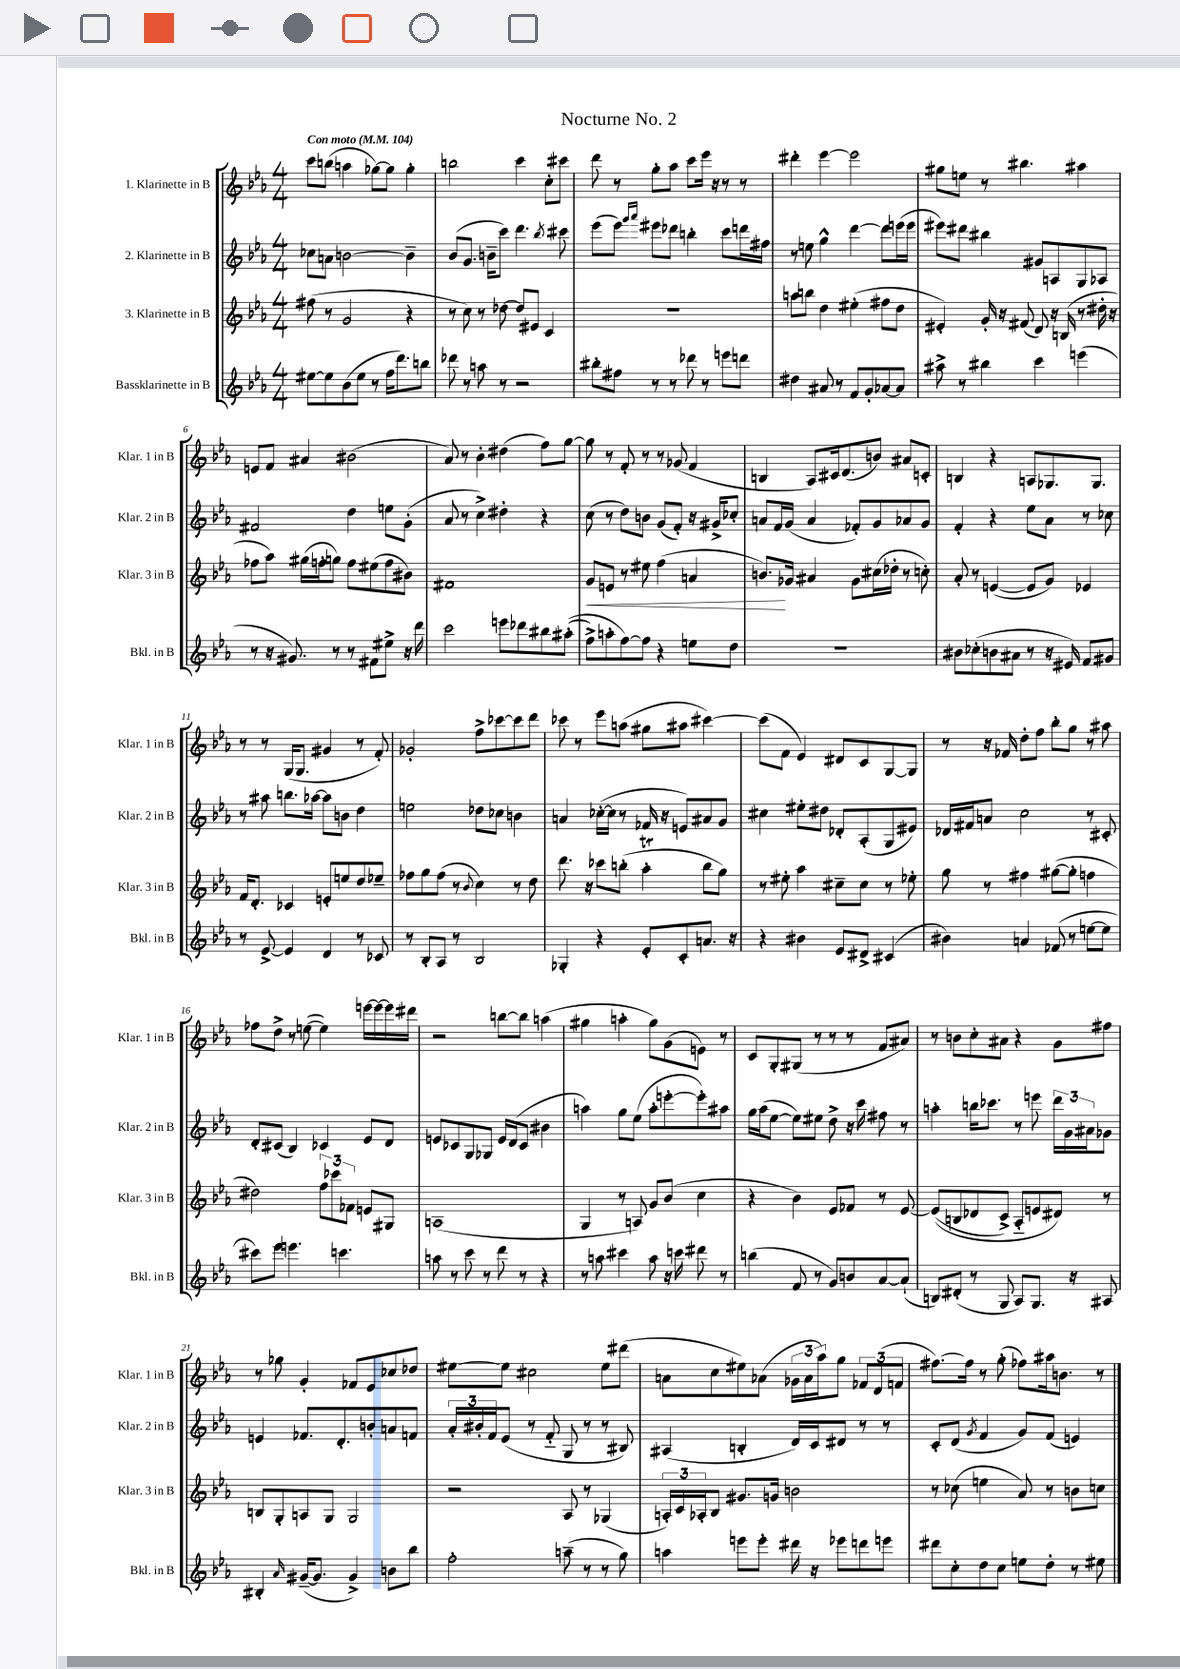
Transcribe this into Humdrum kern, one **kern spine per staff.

**kern	**kern	**kern	**kern
*staff4	*staff3	*staff2	*staff1
*clefG2	*clefG2	*clefG2	*clefG2
*k[b-e-a-]	*k[b-e-a-]	*k[b-e-a-]	*k[b-e-a-]
*M4/4	*M4/4	*M4/4	*M4/4
*MM104	*MM104	*MM104	*MM104
[8ee#\L	(8ff#\	8cc-\L	8ccc\L
8ee#\]	8r	8a\J	(8bb\J
(8b-\	2g/	[2b\	4aa\
8ee#\J	.	.	.
8r	.	.	[8gg-\L)
16ff\LK	.	.	8gg-\]J
8.ddd\)	.	.	.
.	4r	4b~\]	4gg-'\
8bb\J	.	.	.
=	=	=	=
8ddd-\	8r	(8b-/L	2bb\
8r	8cc\)	8.g/J	.
8aa\	8r	.	.
.	.	16b~\LK	.
8r	[8dd-\	8ccc\J)	.
2r	8dd-/]L	4.ddd\	4ccc\
.	8e#/J	.	.
.	4c/	.	8cc'\L
.	.	8qbb-/	.
.	.	8ccc#\	8ccc#\J
=	=	=	=
8bb#'\L	1r	(8eee-\L	8ddd\
8ff#\J	.	8eee-\J)	8r
.	.	16qqggg/LL	.
.	.	16qqaaa-/JJ	.
8r	.	8eee#\L	8gg'\L
8r	.	8ddd-\J	8aa-\J
8ddd-\	.	4bb'\	8ccc\L
8r	.	.	16eee-\Jk
.	.	.	16r
8eee\L	.	8ccc\L	8r
8ddd\J	.	16ddd\L	8r
.	.	16ff#\JJ	.
=	=	=	=
4dd#\	8aa\L	8r	4ddd#'\
.	8bb\J	8ee\	.
8a#/	4dd\	4gg^^\	[4eee-\
8r	.	.	.
8f/L	(4ee#'\	[4ddd\	2eee-\]
8g'/	.	.	.
[8a-/	8ff#\L	8ddd\]L	.
8a-/]J	8dd\J	(16eee\L	.
.	.	16eee\JJ	.
=	=	=	=
8aa#^\	4e#'/)	8eee#\L)	8gg#\L
8r	.	8ddd#\J	8ee\J
4bb#\	16g'/	4bb#\	8r
.	16r	.	.
.	(8f#/	.	4.bb#\
4ccc\	8d/)	8g#/L	.
.	16r	8A/	.
.	(16B/	.	.
(4eee\	8r	8G/	4aa#\
.	16dd#'\	8A-/J	.
.	16r	.	.
=	=	=	=
8r	8ff-\L	2f#/	8e/L
16r	8aa-\J)	.	8f/J
8.g#/)	.	.	.
.	(16gg#\LL	.	4a#/
.	16ff'\J	.	.
8r	8gg\J)	.	.
8r	8ff\L	4dd\	(2b#\
8f#\L	(8ee#\	.	.
8ee#^\J	8ff\	8ee\L	.
16r	8b#\J)	(8g'\J	.
16ddd\	.	.	.
=	=	=	=
2ccc\	1f#	8a-/	8a-/)
.	.	8r	8r
.	.	4cc^\)	4b-'\
8eee\L	.	4dd#'\	(4dd#\
8ddd-\	.	.	.
8bb#\	.	4r	8ff\L)
&((8aa#'\J	.	.	[8gg\J
=	=	=	=
8ff^\L)	8g/L	(8cc\	8gg\]
8aa'\	8e/J	8r	8r
[8ff\&)	8r	8dd\L)	8f'/
8ff\]J	8ee#\	8b\J	8r
4r	(4ff\	(8g/L	8r
.	.	8f'/J)	(8g-/
8ee\L	4a/	16r	4f/
.	.	16g#^/LK	.
8dd\J	.	8cc-'/J	.
=	=	=	=
1r	8.b/L)	8a/L	4B/
.	.	16f/L	.
.	16g-/Jk	(16g/JJ	.
.	4a#/	4a/	8A-/L)
.	.	.	16c#/k
.	.	.	(8.d/
.	8g-\L	8f-'/L)	.
.	(16cc#\L	8g/	8b/J)
.	16dd-'\JJ	.	.
.	8r	8a-/	8a#/L
.	8cc'\)	8g/J	8c'/J
=	=	=	=
8b#\L	8a-'/	4f'/	4B/
(8cc-'\	8r	.	.
8b\	([4e/	4r	4r
8a#\J	.	.	.
8r	8e/]L	8ee-\L	8A/L
16r	8g/J)	8a-\J	8.G-/
16e#/)	.	.	.
8f/L	4e-/	8r	.
.	.	.	8.G-/J
8g#/J	.	8cc-\	.
=	=	=	=
8r	16f/LK	8r	8r
.	8.d'/J	.	.
[8e-^/	.	8aa#\	8r
4e-/]	4c-/	8.bb\L	(16G/LK
.	.	.	8.G/J
.	.	[16aa-\Jk	.
4d/	8e'/L	8aa-\]L	4g#/
.	8ee/	8b\J	.
8r	8dd/	4dd\	8r
8c-/	8ee-~/J	.	8f'/)
=	=	=	=
8r	8ff-\L	2ee\	2g-'/
8B-'/L	8gg\	.	.
8A-/J	(8ff-\J	.	.
8r	8r	.	.
.	8qqb-/	.	.
2B-/	4cc\)	8dd-\L	8ff^\L
.	.	8cc-\J	[8ccc-\
.	8r	4b\	8ccc-\]
.	8dd\	.	8ddd\J
=	=	=	=
4G-'/	8.ddd\	4a/	8ccc-\
.	.	.	8r
.	16r	.	.
4r	8ccc-\L	([16cc-'\LL	8eee-\L
.	.	16cc-\]JJ	.
.	(8bb'\J	8r	(8aa\J
8e-'/L	4aa-'\	16f-/	8gg#\L
.	.	16r	.
8c'/	.	8e/L)	8aa#\J
8.a/J	8bb\L	8a#/	[4ccc#\)
.	8gg\J)	8g/J	.
16r	.	.	.
=	=	=	=
4r	8r	4cc#\	(8ccc#\]L
.	8ee#'\	.	8f\J
4b#\	4aa-\	8ee#'\L	4e-/)
.	.	8dd#\J	.
8e-/L	8cc#~\L	8d-'/L	8d#/L
8d#^/J	8cc#\J	(8A-'/	8c/
(4c#/	8r	8G/	[8G/
.	8ee-'\	8e#/J)	8G/]J
=	=	=	=
4b#\)	8gg\	16d-/LL	8r
.	.	16f#/J	.
.	8r	8a/J	16r
.	.	.	16f-/
4a/	4ff#\	2cc\	8dd'\L
.	.	.	8ff\J
(8f-/	([8gg#\L	.	8bb-'\L
8r	8gg#'\]J	.	8gg\J
[8ee\L	4ff\	8r	8r
8ee\]J	.	8c#'/	8aa#\
=	=	=	=
8ccc#\L)	2dd#\)	8d'/L	8ff-\L
8eee-\J	.	(8c#/J	8dd^\J
4.eee\	.	4B-/)	8r
.	.	.	([8ee\
.	12ff\L	4c-/	4ee\])
.	12ccc-\	.	.
4.ccc\	.	.	.
.	12f-\J	.	.
.	8e/L	8e-/L	[16eee\LL
.	.	.	16eee\_
.	8G#/J	8d/J	16eee\]
.	.	.	16ddd#\JJ
=	=	=	=
8aa\	(1A	8e/L	2r
8r	.	8c-/	.
8ccc\	.	8G/	.
8r	.	8G-/J	.
8ddd\	.	16e/LL	[8bb\L
.	.	(16d/J	.
8r	.	8c-/J	8bb\]J
4r	.	4b#\	(4aa\
=	=	=	=
8r	4G/	4aa\)	4gg#\
8aa\	.	.	.
4ccc#\	8r	8gg\L	4aa'\
.	8A/)	(8ee-\J	.
8aa\	8g/L	8aa'\L	8gg#\L)
16r	(8b-/J	[8eee'\	(8g\
16ccc\	.	.	.
8ddd#\	4cc\	8eee'\])	8e\J)
8r	.	8aa#\J	8r
=	=	=	=
(4bb\	4r	16gg\LL	8c/L
.	.	(16aa-\J	.
.	.	[8ee-\J	8G'/
8f/	4b-\)	8ee-\]L)	(8G#/J
8r	.	8ee#\J	8r
8g/L)	8e-/L	8dd^\	8r
8b/	8f-/J	16r	8r
.	.	16ccc\	.
[8a-/	8r	8ff#\	8f/L
(8a-`/]J	[8e-/	8r	8a#/J)
=	=	=	=
8B/L)	&((8e-/]L	4aa'\	8r
(8d#'/J	8B/	.	8b\L
8r	8d-/	16bb\LK	8cc'\
.	.	8.ccc-\J	.
8G/	8c^/J)	.	8a#\J
8A-/L)	8A-'~/L	8r	4r
8.G/J	8e/	8eee\	.
.	8d#/J&)	24ddd\LL	8g\L
.	.	24g\	.
16r	.	.	.
.	.	24a#\J	.
8A#/	8r	8g-\J	8ff#\J
=	=	=	=
4B#'/	8B/L	4e/	8r
.	8G'/	.	8gg-\
16qqa-/	.	.	.
([16g#~/LK	8A/	8.f-/L	4g'/
8.g#/]J	.	.	.
.	8G/J	.	.
.	.	8.d'/	.
4g#^/)	2G/	.	8f-/L
.	.	8b'/	8e-/
8b\L	.	8a/	8cc-/
8bb-\J	.	8f/J	8dd-/J
=	=	=	=
2ff'\	2r	24a-'/LL	[8ee#\L
.	.	24b#'/	.
.	.	24f/J	.
.	.	(8e-/J	8ee#\]J
.	.	8r	2cc#\
.	.	8f'~/	.
(8aa~\	8A-/	8G/	.
8r	8r	8r	.
8r	(4G-/	8r	8ee#\L
8gg\)	.	8B#/)	(8ddd#\J
=	=	=	=
4aa\	24A'/LL)	(4A#/	8a\L
.	24c/	.	.
.	24A-'/J	.	.
.	8B-/J	.	8cc\
8eee\L	8.g#/L	4B'/	8ee#\)
8eee'\J	.	.	(8a-\J
.	16g/Jk	.	.
16ddd#\	2b\	16d/LL)	24g-\LL
.	.	.	24a-\
16r	.	16c/J	.
.	.	.	24aa-\J)
8eee-\L	.	8d#/J	8gg\J
8ddd\	.	8r	12f-/L
.	.	.	(12d/
8eee\J	.	8r	.
.	.	.	12f/J
=	=	=	=
8ddd#\L	8r	8c'/L	[8.ff#\L)
8cc'\	(8cc-\	(8d/J	.
.	.	.	16ff#\]Jk
.	.	8qg/	.
8dd\	4ee\	4f/	8r
8cc\J	.	.	(8gg'\
8ee\L	8a-/)	8g/L)	8ff-\L)
8dd'\J	8r	(8f/J	16aa#\k
.	.	.	8.b\J
8r	8b\L	4e/)	.
8ee#\	8cc\J	.	8r
==	==	==	==
*-	*-	*-	*-
